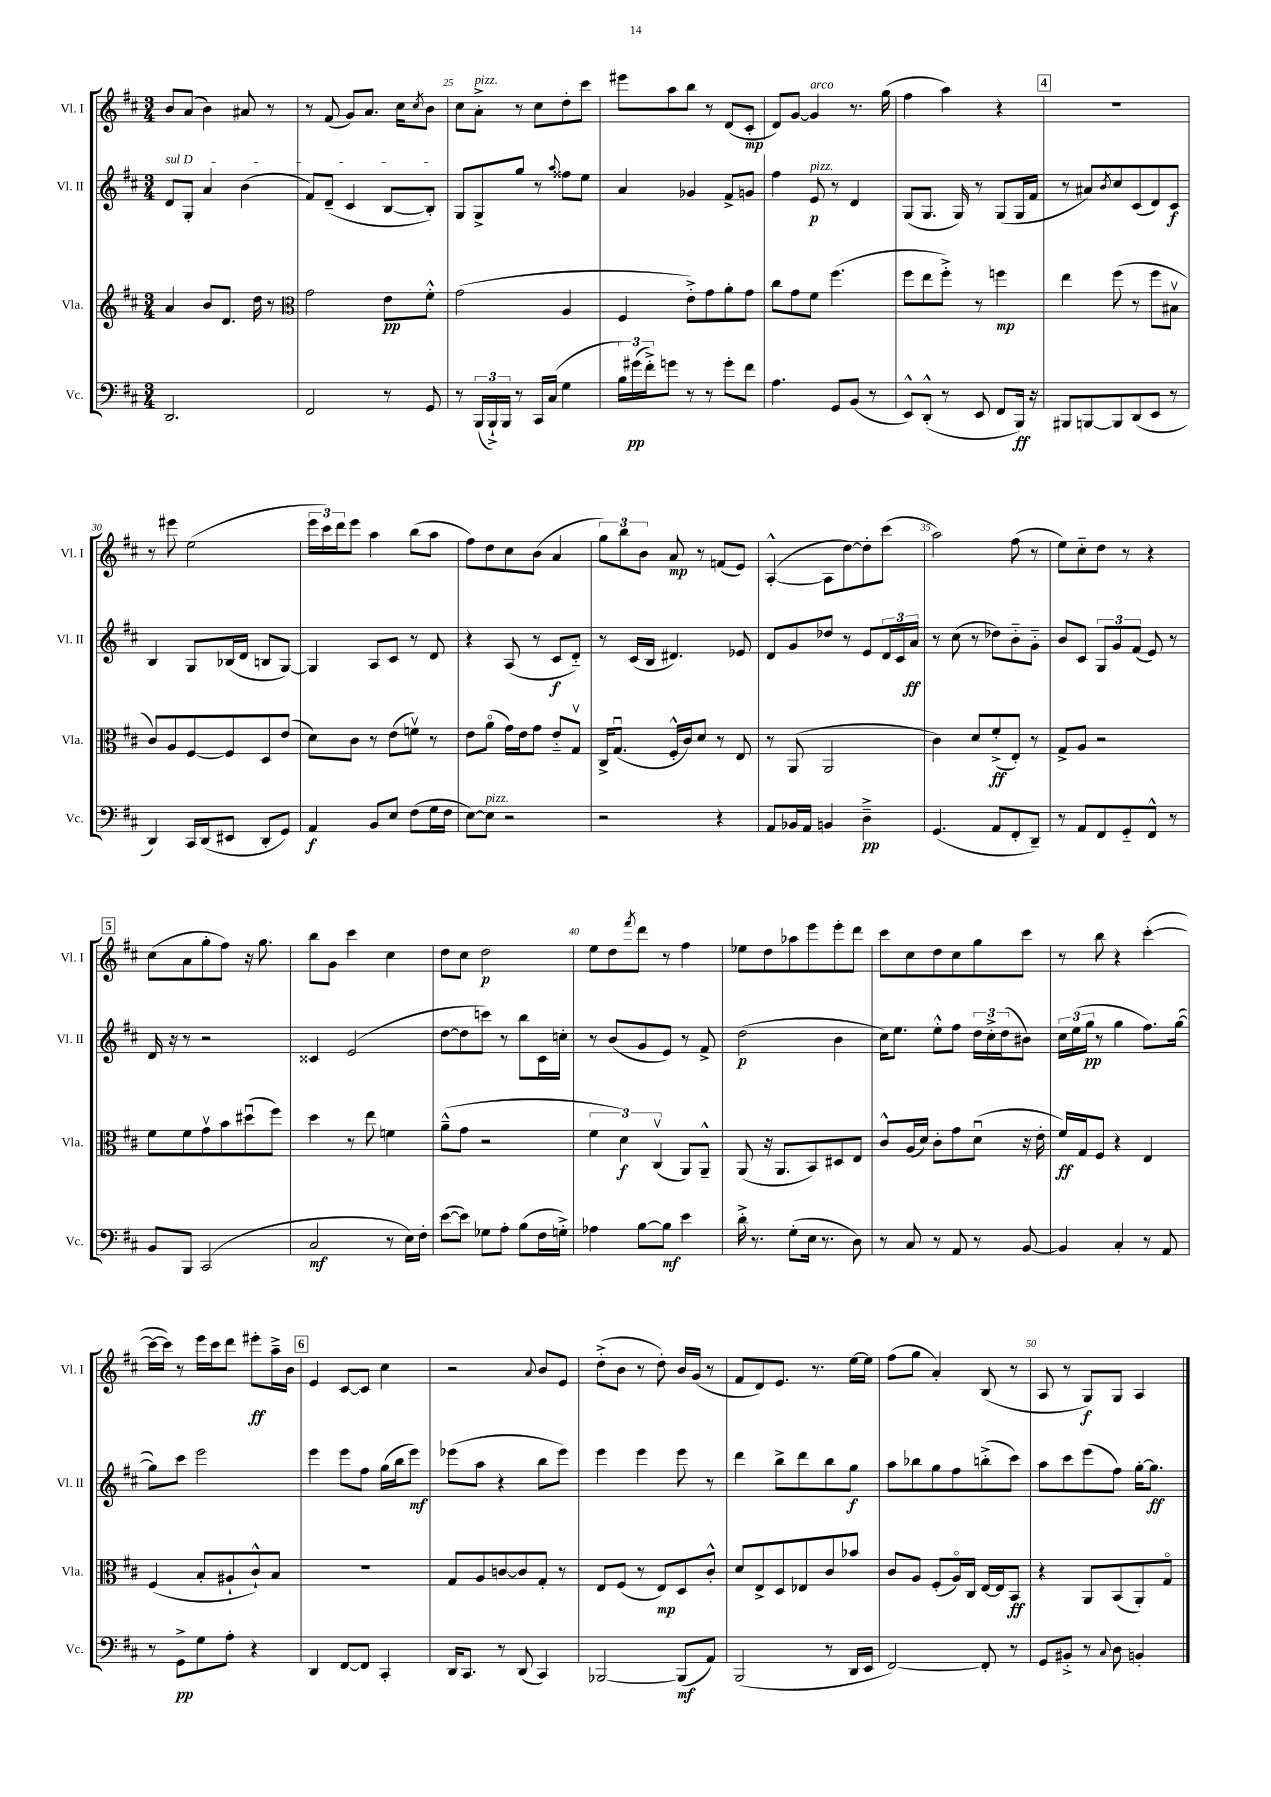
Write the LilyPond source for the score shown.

<<
\new StaffGroup <<
\new Staff = "s0" \with { instrumentName = "Vl. I" shortInstrumentName = "Vl. I" } {
    \clef treble \key d \major \numericTimeSignature \time 3/4
    b'8 a'8( b'4) ais'8 r8 |
    r8 fis'8( g'8) a'8. cis''16 \acciaccatura { cis''8 } b'8 |
    cis''8 a'8-.->^\markup { \italic "pizz." } r8 cis''8 d''8-. cis'''8 |
    eis'''8 a''8 b''8 r8 d'8( cis'8-.\mp |
    d'8) g'8~ g'4^\markup { \italic "arco" } r8. g''16( |
    fis''4 a''4) r4 |
    \mark \markup { \box "4" } R2. |
    r8 eis'''8 e''2( |
    \tuplet 3/2 { e'''16 cis'''16) d'''16 } e'''8 a''4 b''8( a''8 |
    fis''8) d''8 cis''8 b'8( a'4 |
    \tuplet 3/2 { g''8) b''8 b'8 } a'8\mp r8 f'8( e'8) |
    a4~-.-^( a8 d''8~) d''8-. cis'''8( |
    a''2) fis''8( r8 |
    e''8) cis''8-_ d''8 r8 r4 |
    \mark \markup { \box "5" } cis''8( a'8 g''8-. fis''8) r16 g''8. |
    b''8 g'8 cis'''4 cis''4 |
    d''8 cis''8 d''2\p |
    e''8 d''8 \acciaccatura { fis'''8 } d'''8 r8 fis''4 |
    ees''8 d''8 aes''8 e'''8 e'''8-. d'''8 |
    cis'''8 cis''8 d''8 cis''8 g''8 cis'''8 |
    r8 b''8 r4 cis'''4~-.( |
    cis'''16~ cis'''16) r8 e'''16 cis'''16 d'''8 eis'''8-.\ff a''16---> b'16 |
    \mark \markup { \box "6" } e'4 cis'8~ cis'8 cis''4 |
    r2 \appoggiatura { a'8 } b'8 e'8 |
    d''8-.->( b'8 r8 d''8-.) b'16 g'16( r8 |
    fis'8 d'8) e'8. r8. e''16~ e''16 |
    fis''8( g''8 a'4-.) b8( r8 |
    a8 r8 g8\f) g8 a4 \bar "|." |
}
\new Staff = "s1" \with { instrumentName = "Vl. II" shortInstrumentName = "Vl. II" } {
    \clef treble \key d \major \numericTimeSignature \time 3/4
    \once \override TextSpanner.bound-details.left.text = \markup { \italic "sul D" } d'8\startTextSpan g8-. a'4 b'4( |
    fis'8) d'8--( cis'4 b8~ b8-.\stopTextSpan) |
    g8 g8-> g''8 r8 \appoggiatura { a''8 } fisis''8 e''8 |
    a'4 ges'4 fis'8-> g'8 |
    fis''4 e'8\p^\markup { \italic "pizz." } r8 d'4 |
    g8( g8. g16) r8 g8( g16 fis'16 |
    \mark \markup { \box "4" } r8 ais'8) \acciaccatura { b'8 } cis''8 cis'8( d'8) cis'8\f |
    b4 g8 bes16( d'16 b8 g8~) |
    g4 a8 cis'8 r8 d'8 |
    r4 a8( r8 cis'8\f d'8-_) |
    r8 cis'16( b16 dis'4.) ees'8 |
    d'8 g'8 des''8 r8 e'8 \tuplet 3/2 { d'16 cis'16 a'16\ff } |
    r8 cis''8( r8 des''8) b'8-_ g'8-_ |
    b'8 cis'8 \tuplet 3/2 { g8 g'8 fis'8( } e'8) r8 |
    \mark \markup { \box "5" } d'16 r16 r8 r2 |
    cisis'4 e'2( |
    d''8~ d''8 c'''8) r8 b''8 cis'16 c''16-. |
    r8 b'8( g'8 e'8) r8 fis'8-> |
    d''2\p( b'4 |
    cis''16) e''8. e''8-.-^ fis''8 \tuplet 3/2 { d''16 cis''16-.-> d''16( } bis'8) |
    \tuplet 3/2 { cis''16 e''16( g''16\pp } r8 g''4 fis''8.) g''16~( |
    g''8) cis'''8 e'''2 |
    \mark \markup { \box "6" } e'''4 e'''8 fis''8 g''16( b''16 e'''8\mf) |
    ees'''8( a''8 r4 b''8 ees'''8) |
    e'''4 e'''4 e'''8 r8 |
    d'''4 b''8-> d'''8 b''8 g''8\f |
    a''8 bes''8 g''8 fis''8 b''8-.->( cis'''8) |
    a''8 cis'''8 e'''8( fis''8) g''16~-. g''8.\ff \bar "|." |
}
\new Staff = "s2" \with { instrumentName = "Vla." shortInstrumentName = "Vla." } {
    \clef treble \key d \major \numericTimeSignature \time 3/4
    a'4 b'8 d'8. d''16 r8 |
    \clef alto g'2 e'8\pp fis'8-.-^ |
    g'2( a4 |
    fis4 e'8-.->) g'8 a'8-. g'8 |
    cis''8 g'8 fis'8 fis''4.( |
    fis''8 e''8 fis''8-.->) r8 f''4\mp |
    \mark \markup { \box "4" } e''4 fis''8( r8 fis''8 bis8\upbow |
    cis'8) a8 fis8~ fis8 d8 e'8( |
    d'8) cis'8 r8 e'8( f'8\upbow) r8 |
    e'8 a'8\flageolet( g'16) e'16 g'8 e'8-_ g8\upbow |
    cis16-> g8.\downbow( fis16-.-^ cis'16) d'8 r8 e8 |
    r8 a,8( a,2 |
    cis'4) d'8 fis'8-.->\ff( e8-.) r8 |
    g8-> a8 r2 |
    \mark \markup { \box "5" } fis'8 fis'8 g'8\upbow b'8 dis''8\downbow( fis''8) |
    d''4 r8 e''8 f'4 |
    a'8---^( g'8 r2 |
    \tuplet 3/2 { fis'4 d'4\f) cis4\upbow( } a,8) a,8---^ |
    a,8( r16 a,8. b,8) dis8 e8 |
    cis'8-^ a16( d'16) cis'8-. g'8 d'8\downbow( r16 e'16-. |
    fis'16\ff) g16 fis8 r4 e4 |
    fis4( b8-. ais8-! cis'8-!-^) b8 |
    \mark \markup { \box "6" } R2. |
    g8 a8 c'8~ c'8 g8-. r8 |
    e8 fis8( r8 e8\mp) d8 cis'8-.-^ |
    d'8 e8-> d8 ees8 cis'8 bes'8 |
    cis'8 a8 fis8-.( a16\flageolet) cis16 e16~ e16 b,8\ff |
    r4 a,8 b,8( a,8-.) g8\flageolet \bar "|." |
}
\new Staff = "s3" \with { instrumentName = "Vc." shortInstrumentName = "Vc." } {
    \clef bass \key d \major \numericTimeSignature \time 3/4
    d,2. |
    fis,2 r8 g,8 |
    r8 \tuplet 3/2 { b,,16( b,,16-!->) b,,16 } r8 cis,16 cis16( g4 |
    \tuplet 3/2 { b16) gis'16\pp( fis'16-.->) } g'8 r8 r8 g'8-. fis'8 |
    a4. g,8 b,8( r8 |
    e,8-^) d,8-.-^( r8 e,8 fis,8 b,,16\ff) r16 |
    \mark \markup { \box "4" } bis,,8 b,,8~ b,,8 d,8( e,8 r8 |
    d,4) cis,16 d,16( eis,8 d,8-. g,8) |
    a,4\f b,8 e8 fis8( g16 fis16 |
    e8~) e8^\markup { \italic "pizz." } r2 |
    r2 r4 |
    a,8 bes,16 a,16 b,4 d4--->\pp |
    g,4.( a,8 fis,8-. d,8--) |
    r8 a,8 fis,8 g,8-_ fis,8-^ r8 |
    \mark \markup { \box "5" } b,8 b,,8 cis,2( |
    cis2\mf r8 e16) fis16-. |
    e'8~( e'8) ges8 a8-. b8( fis16 g16-.->) |
    aes4 b8~ b8\mf e'4 |
    d'16-.-> r8. g8-.( e16 r8. d8) |
    r8 cis8 r8 a,8 r8 b,8~ |
    b,4 cis4-. r8 a,8 |
    r8 g,8->\pp g8 a8-. r4 |
    \mark \markup { \box "6" } d,4 fis,8~ fis,8 cis,4-. |
    d,16 cis,8. r8 d,8( cis,4) |
    bes,,2~ bes,,8\mf( a,8) |
    b,,2( r8 d,16 e,16 |
    fis,2~) fis,8-. r8 |
    g,8 bis,8-.-> r8 \appoggiatura { cis8 } d8 b,4-. \bar "|." |
}
>>
>>
\layout { \context { \Score currentBarNumber = #23 \override BarNumber.break-visibility = ##(#f #t #t) barNumberVisibility = #(every-nth-bar-number-visible 5) } }
